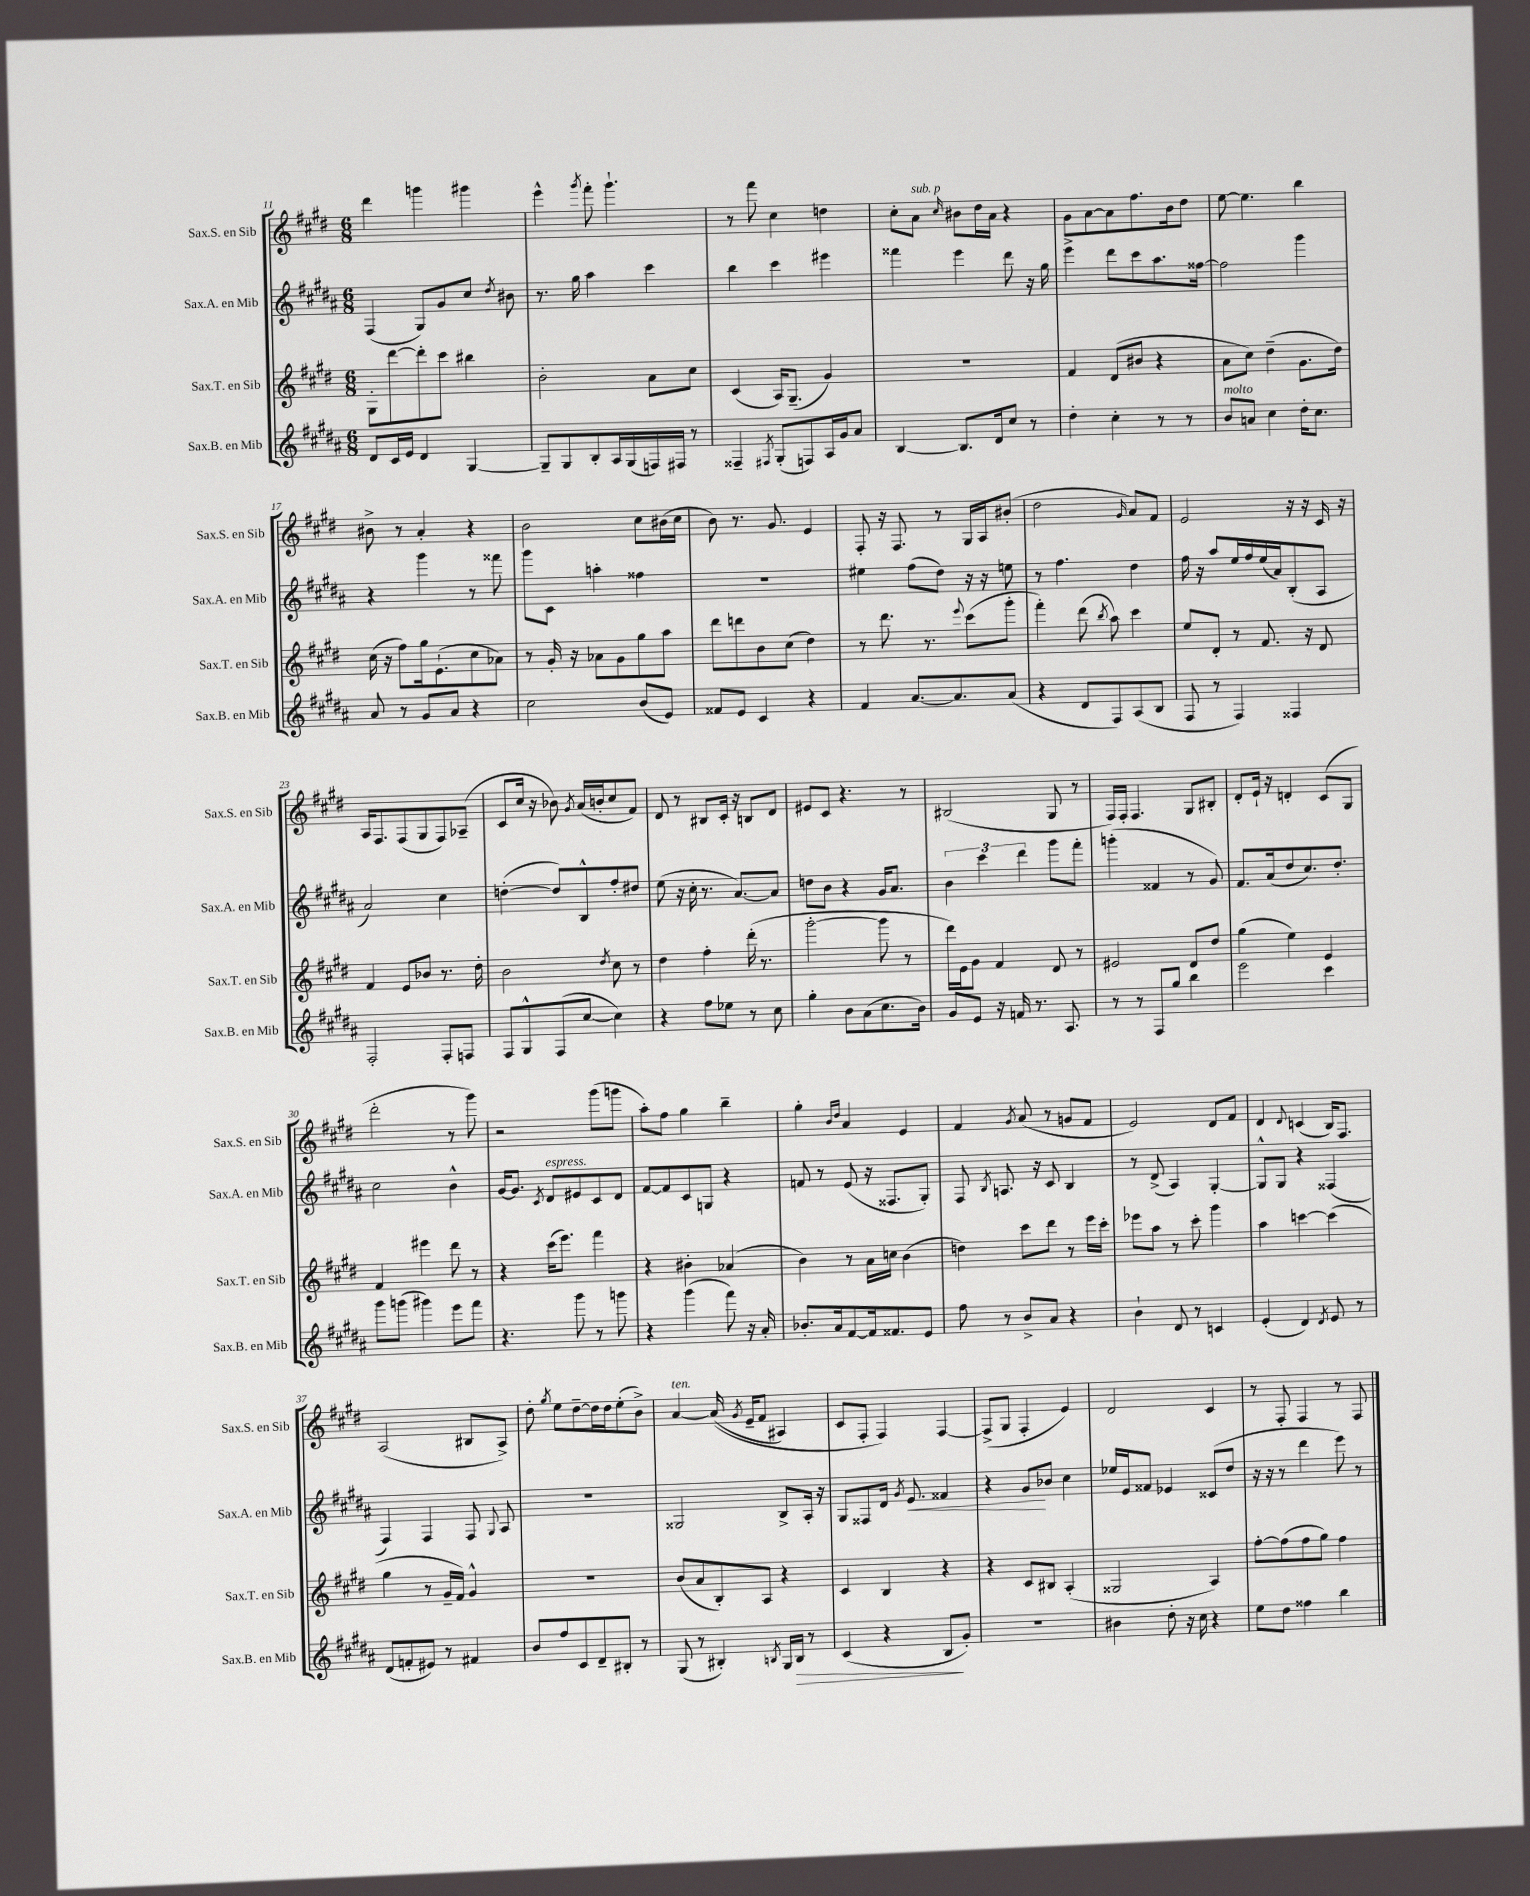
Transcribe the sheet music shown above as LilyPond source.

<<
\new StaffGroup <<
\new Staff = "s0" \with { instrumentName = "Sax.S. en Sib" shortInstrumentName = "Sax.S. en Sib" } {
    \clef treble \key e \major \numericTimeSignature \time 6/8
    \autoBeamOff dis'''4 g'''4 gis'''4 |
    e'''4-^ \acciaccatura { gis'''8 } fis'''8-. gis'''4.-! |
    r8 fis'''8 cis''4 d''4 |
    cis''8[-. a'8]^\markup { \italic "sub. p" } \grace { cis''16 } bis'8[ dis''16 a'16] r4 |
    gis'8[ a'8~ a'8 fis''8. b'16 dis''8] |
    e''8~ e''4. b''4 |
    bis'8-> r8 a'4-. r4 |
    b'2 cis''8[ bis'16( cis''16] |
    b'8) r8. gis'8. e'4 |
    fis8-. r16 fis8. r8 gis16[ a16 bis'8]-.( |
    dis''2 \grace { gis'16 } a'8[) fis'8] |
    e'2 r16 r16 cis'16 r16 |
    a16[ fis8. fis8( gis8 fis8) aes8]--( |
    cis'8[ cis''16] r16 bes'8) \acciaccatura { gis'8 } a'16[( b'16-. cis''8 fis'8]) |
    dis'8 r8 bis8[ cis'16]-. r16 b8[ dis'8] |
    eis'8[ cis'8] r4. r8 |
    bis2( gis8 r8 |
    fis16[) fis16]-. fis4. gis8[ bis8]-. |
    dis'8[-. e'16]-! r16 d'4-. cis'8[( gis8] |
    dis'''2-. r8 gis'''8) |
    r2 gis'''8[( g'''8] |
    a''8[-.) fis''8] gis''4 b''4-- |
    gis''4-. \grace { b'16[ dis''16] } a'4 e'4 |
    fis'4 \acciaccatura { gis'8 } a'8( r8 g'8[ fis'8] |
    e'2) dis'8[ fis'8] |
    dis'4 \appoggiatura { dis'8 } c'4( b16[) fis8.] |
    a2( bis8[ a8]->) |
    dis''8-. \acciaccatura { gis''8 } e''8[ dis''8~-- dis''16 dis''16 e''8-.( b'8]->) |
    a'4~^\markup { \italic "ten." } a'16(\( \acciaccatura { gis'8 } e'16[-- fis'8] ais4) |
    cis'8[ fis8]-. fis4\) fis4~ |
    fis8[->( gis8] fis4-. e'4) |
    dis'2 cis'4 |
    r8 fis8-. fis4 r8 fis8 \bar "|." |
}
\new Staff = "s1" \with { instrumentName = "Sax.A. en Mib" shortInstrumentName = "Sax.A. en Mib" } {
    \clef treble \key b \major \numericTimeSignature \time 6/8
    \autoBeamOff fis4( gis8[) gis'8 cis''8] \acciaccatura { dis''8 } bis'8 |
    r8. gis''16 ais''4 cis'''4 |
    b''4 cis'''4 eis'''4 |
    fisis'''4 e'''4 dis'''8 r16 gis''16 |
    e'''4-> dis'''8[ cis'''8 ais''8. fisis''16]~ |
    fisis''2 gis'''4 |
    r4 gis'''4 r8 fisis'''8 |
    gis'''8[ cis'8] a''4-. fisis''4 |
    R2. |
    eis''4 fis''8[( dis''8]) r16 r16 e''8 |
    r8 fis''4. dis''4 |
    fis''16 r16 ais''8[ e''16 fis''16 e''16( ais'16) b8-.( ais8] |
    ais'2) cis''4 |
    d''4~-.( d''8[) b8-^ fis''8-. dis''8] |
    e''8( r16 cis''16-. r8. ais'8.[~) ais'8] |
    d''8[ b'8] r4 gis'16[ ais'8.] |
    \tuplet 3/2 { b'4 cis'''4 dis'''4 } gis'''8[ fis'''8]-. |
    g'''4-.( fisis'4 r8 gis'8) |
    fis'8.[ ais'16( dis''8 cis''8.) dis''8.]-. |
    cis''2 b'4-^ |
    gis'16[~ gis'8.] \acciaccatura { cis'8 } dis'8[^\markup { \italic "espress." } eis'8 cis'8 dis'8] |
    fis'8[~ fis'8 cis'8 g8] r4 |
    f'8 r8 e'8( r16 fisis8.[ gis8]-.) |
    fis8 \acciaccatura { b8 } a8. r16 cis'8 b4 |
    r8 dis'8->( ais4) gis4~-. |
    gis8[-^ gis8] r4 fisis4( |
    fis4) fis4 fis8 \appoggiatura { gis8 } ais8 |
    R2. |
    gisis2 b8[-> ais16]-. r16 |
    gis8[ fisis8 dis'16] \acciaccatura { gis'8 } e'8.\< fisis'4 |
    r4 gis'8[\! bes'8] cis''4 |
    ees''16[ e'16 fisis'8] ees'4 cisis'8[( dis''8] |
    r16 r16 r8 dis'''4 e'''8) r8 \bar "|." |
}
\new Staff = "s2" \with { instrumentName = "Sax.T. en Sib" shortInstrumentName = "Sax.T. en Sib" } {
    \clef treble \key e \major \numericTimeSignature \time 6/8
    \autoBeamOff gis8[-. dis'''8~ dis'''8-. cis'''8] bis''4 |
    b'2-. a'8[ cis''8] |
    cis'4( a16[) gis8.]--( gis'4) |
    R2. |
    fis'4 dis'8[( bis'8] r4 |
    a'8[ cis''8]) dis''4--( gis'8.[ dis''16]) |
    cis''16( r16 fis''8[) gis''16 e'8.-!( cis''8 aes'8]) |
    r8 gis'16-. r16 aes'8[ gis'8 gis''8 a''8] |
    dis'''8[ d'''8 b'8 cis''8]( dis''4) |
    r8 dis'''8. r8. \appoggiatura { e'''8 } cis'''8[( gis'''8]-. |
    fis'''4-.) dis'''8( \acciaccatura { b''8 } a''8) cis'''4 |
    e''8[ dis'8]-. r8 fis'8. r16 dis'8 |
    fis'4 e'8[ bes'8] r8. dis''16-. |
    b'2 \acciaccatura { dis''8 } cis''8 r8 |
    dis''4 fis''4-. dis'''16-.( r8. |
    gis'''2~-. gis'''8 r8 |
    dis'''16[) e'16 gis'8] fis'4 dis'8 r8 |
    eis'2 dis'8[ dis''8] |
    gis''4( e''4) e'4 |
    fis'4 eis'''4 dis'''8 r8 |
    r4 cis'''16[( e'''8.]) fis'''4 |
    r4 bis'4-. aes'4( |
    b'4) r8 a'16[ c''16] b'4( |
    d''4) cis'''8[ dis'''8] r8 e'''16[ cis'''16]-. |
    ees'''8[ a''8] r8 cis'''8-. gis'''4 |
    a''4 c'''4~ c'''4( |
    gis''4 r8 gis'16[-- fis'16]) gis'4-^ |
    R2. |
    b'8[( a'8 b8-.) a8] r4 |
    cis'4 b4 r4 |
    r4 cis'8[ bis8] a4-.( |
    gisis2 a4) |
    fis''8[~-. fis''8( fis''8 gis''8]) fis''4 \bar "|." |
}
\new Staff = "s3" \with { instrumentName = "Sax.B. en Mib" shortInstrumentName = "Sax.B. en Mib" } {
    \clef treble \key b \major \numericTimeSignature \time 6/8
    \autoBeamOff dis'8[ cis'16 e'16] dis'4 gis4~ |
    gis8[-- gis8 b8-. ais16 gis16( f16) fis16] r8 |
    fisis4-- \acciaccatura { fis8 } gis8[-.( f8) ais16 gis'16 ais'8] |
    b4~ b8.[ dis'16 cis''8] r8 |
    dis''4-. cis''4-. r8 r8 |
    b'8[^\markup { \italic "molto" } a'8] cis''4 dis''16[-. cis''8.] |
    ais'8 r8 gis'8[ ais'8] r4 |
    cis''2 b'8[( e'8]) |
    fisis'8[ e'8] cis'4 r4 |
    fis'4 ais'8.[~ ais'8. ais'8]( |
    r4 dis'8[ fis8) ais8( b8] |
    fis8 r8 fis4) fisis4 |
    fis2-. fis8[-. f8] |
    fis8[ gis8-^ fis8( cis''8]~ cis''4) |
    r4 fis''8[ ees''8] r8 cis''8 |
    gis''4-. b'8[ ais'8( cis''8. b'16]) |
    gis'8[ e'8] r16 f'16 r8. ais8. |
    r8 r8 fis8[ gis''8] b''4 |
    e'''2 cis'''4 |
    gis'''8[ g'''8]( gis'''4) e'''8[ fis'''8] |
    r4. gis'''8 r8 g'''8 |
    r4 gis'''4( fis'''8) r16 ais'16-. |
    bes'8.[-. ais'16 fis'8~ fis'16 fisis'8. e'8] |
    fis''8 r8 b'8[-> ais'8] r4 |
    b'4-! dis'8 r8 c'4 |
    e'4-.( dis'4) \acciaccatura { dis'8 } e'8 r8 |
    dis'8[( f'8-. eis'8]) r8 fis'4 |
    b'8[ fis''8 cis'8 dis'8-- bis8]-. r8 |
    gis8( r8 bis4-.) \acciaccatura { b8 } gis16[ b16]\> r8 |
    cis'4( r4 b8[\! gis'8]-.) |
    R2. |
    bis'4 dis''8-. r16 cis''16 r4 |
    e''8[ dis''8] fisis''4 b''4 \bar "|." |
}
>>
>>
\layout { \context { \Score currentBarNumber = #11 } }
